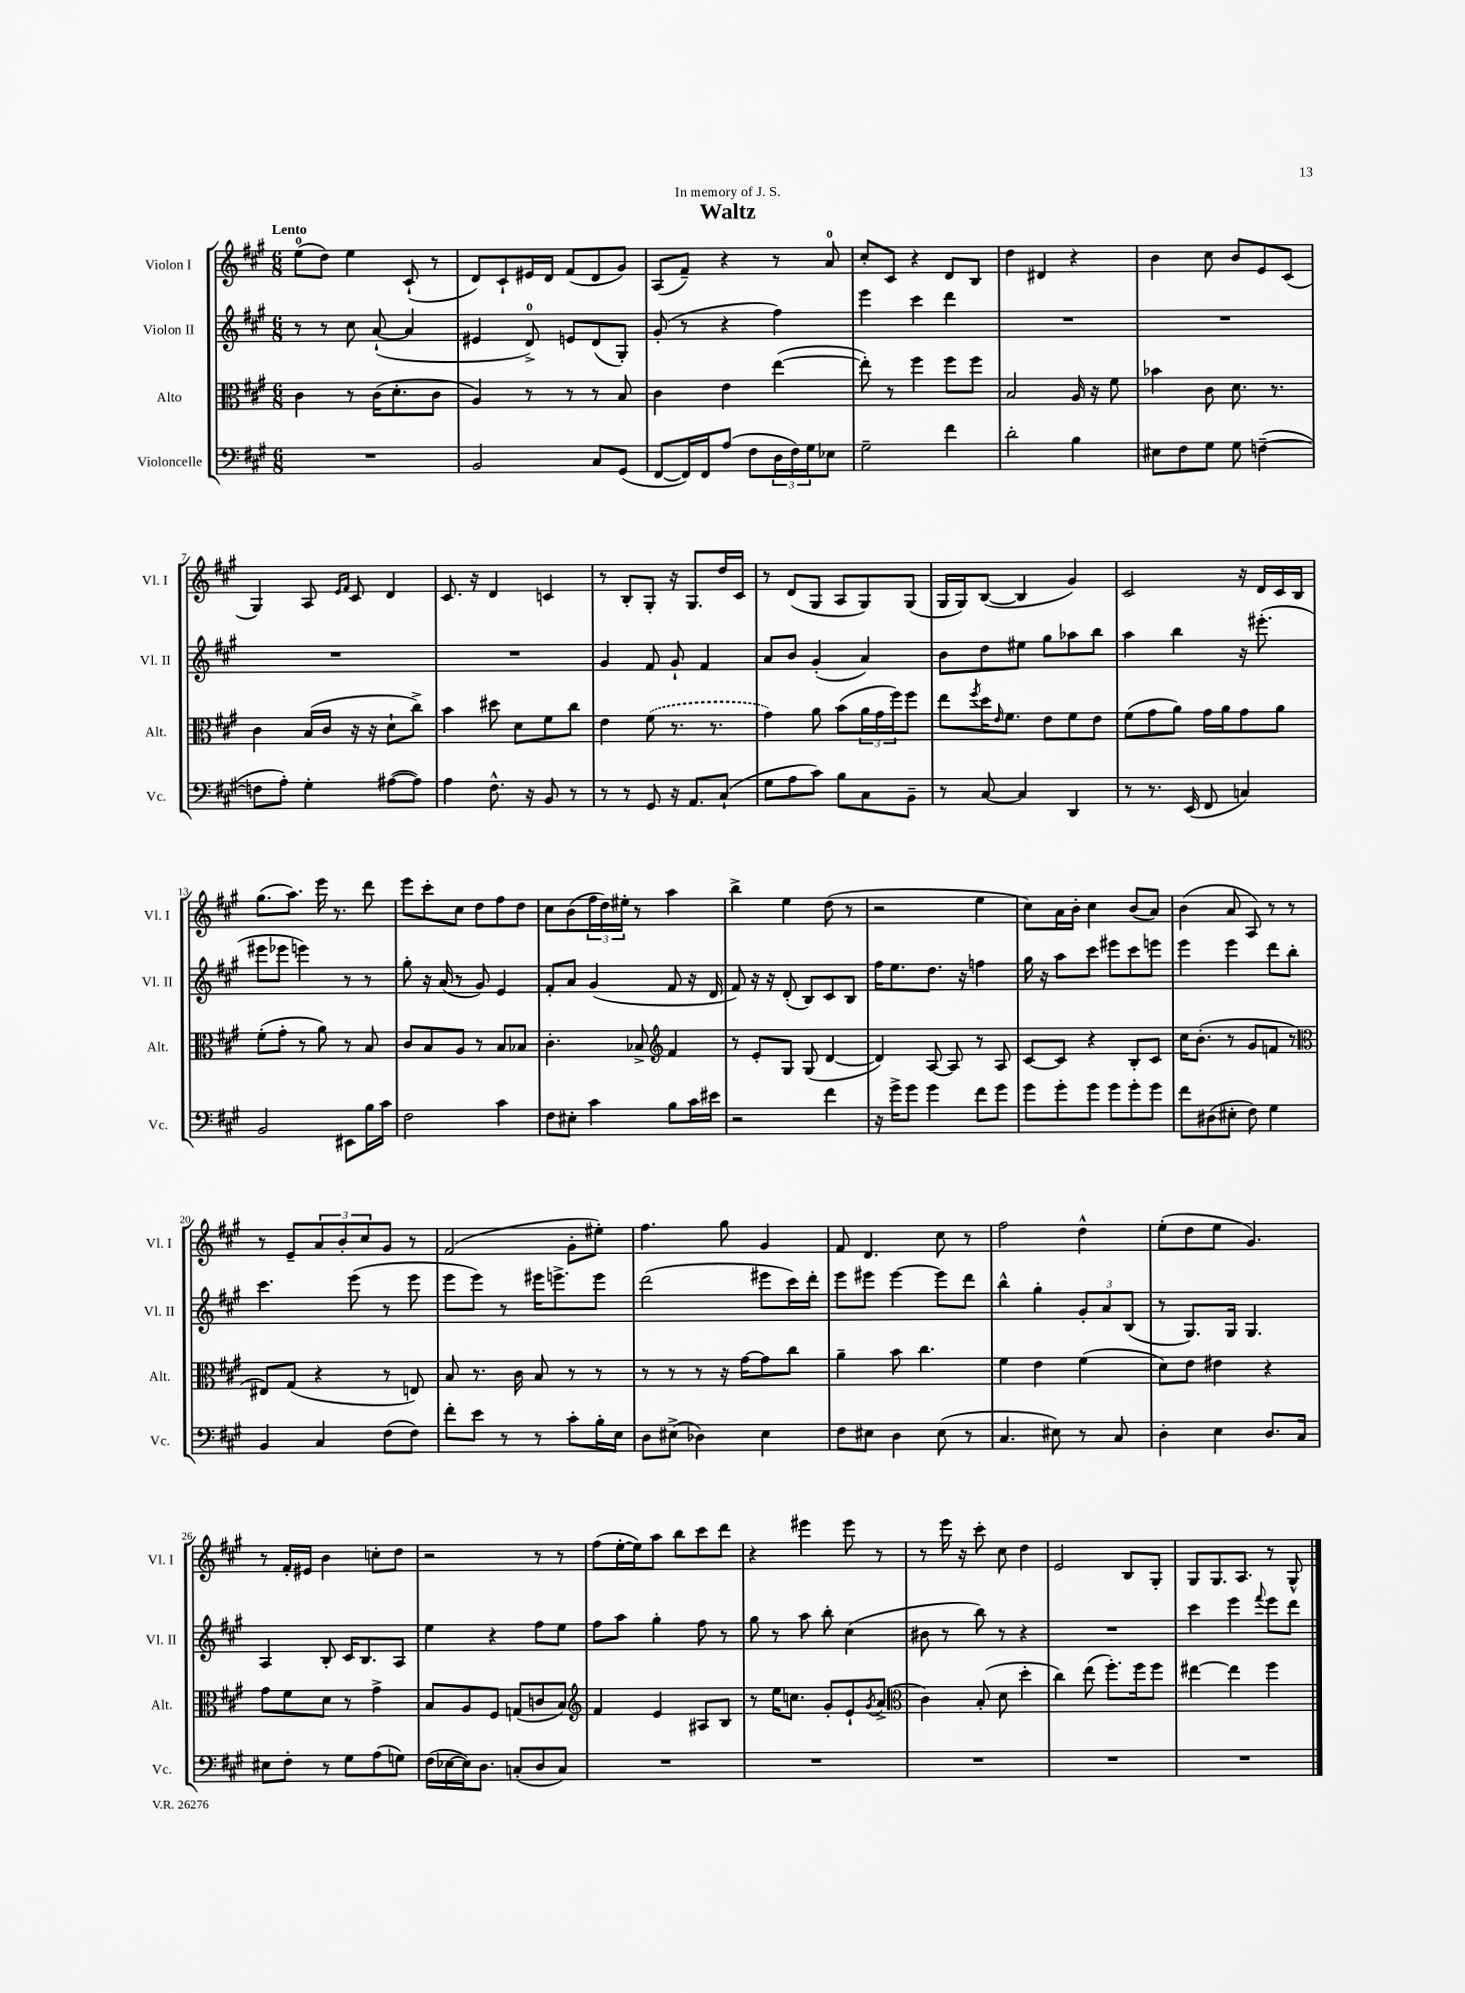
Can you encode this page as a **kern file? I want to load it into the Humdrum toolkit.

**kern	**kern	**kern	**kern
*part4	*part3	*part2	*part1
*staff4	*staff3	*staff2	*staff1
*I"Violoncelle	*I"Alto	*I"Violon II	*I"Violon I
*I'Vc.	*I'Alt.	*I'Vl. II	*I'Vl. I
*clefF4	*clefC3	*clefG2	*clefG2
*k[f#c#g#]	*k[f#c#g#]	*k[f#c#g#]	*k[f#c#g#]
*M6/8	*M6/8	*M6/8	*M6/8
=1	=1	=1	=1
!	!	!	!LO:TX:a:B:t=Lento
2.r	4c#\	8r	(8ee\L
.	.	8r	8dd\J)
.	8r	8cc#\	4ee\
.	(16c#\KL	([8a`/	.
.	8.d'\	.	.
.	.	4a/]	(8c#`/
.	8c#\J	.	8r
=2	=2	=2	=2
2BB/	4A/)	4e#X/	8d/L)
.	.	.	8c#`/
.	8r	8d^/)	16e#X/L
.	.	.	16d/JJ
.	8r	8en/L	(8f#/L
8C#/L	8r	(8d/	8d/
(8GG#/J	8B/	8G#'/J)	8g#/J)
=3	=3	=3	=3
[8FF#/L	4c#\	(8g#'/	(8A/L
16FF#/L])	.	8r	8f#~/J)
16FF#/J	.	.	.
(8A/J	4e\	4r	4r
8F#\L	.	.	.
24D\L	([4ee\	4ff#\)	8r
24F#\)	.	.	.
24G#\J	.	.	.
8E-X\J	.	.	8a/
=4	=4	=4	=4
2G#~\	8ee'\])	4eee\	8cc#'/L
.	8r	.	8c#/J
.	4ff#\	4ccc#\	4r
4f#\	8ff#\L	4ddd\	8d/L
.	8ff#\J	.	8B/J
=5	=5	=5	=5
2d'\	2B/	2.r	4dd\
.	.	.	4d#X/
4B\	16A/	.	4r
.	16r	.	.
.	8f#\	.	.
=6	=6	=6	=6
8E#X\L	4b-X\	2.r	4b\
8F#\	.	.	.
8G#\J	8c#\	.	8cc#\
8G#\	8.d\	.	8b/L
([4Fn~\	.	.	8e/
.	8.r	.	.
.	.	.	(8c#/J
!!LO:LB:g=z
=7	=7	=7	=7
8Fn\L]	4c#\	2.r	4G#/)
8A'\J)	.	.	.
4G#'\	(16B/LL	.	8A/
.	16c#/JJ	.	.
.	.	.	16qqe/LL
.	.	.	16qqf#/JJ
.	16r	.	8c#/
.	16r	.	.
([8A#X\L	8d`\L	.	4d/
8A#\J])	8cc#^\J)	.	.
=8	=8	=8	=8
4A\	4b\	2.r	8.c#/
.	.	.	16r
8.F#^^\	8dd#X\	.	4d/
.	8d\L	.	.
16r	.	.	.
8BB/	8f#\	.	4cn/
8r	8cc#\J	.	.
=9	=9	=9	=9
8r	4e\	4g#/	8r
8r	.	.	8B'/L
8GG#/	(8f#\	8f#/	8G#'/J
16r	8.r	8g#`/	16r
8.AA/L	.	.	8.G#/L
.	.	4f#/	.
.	8.r	.	.
(8C#`/J	.	.	16dd/L
.	.	.	16c#/JJ
=10	=10	=10	=10
8G#\L	4g#\)	8a/L	8r
8A\	.	8b/J	(8d/L
8c#\J)	8a\	(4g#'/	8G#/J
8B\L	(8b\L	.	8A/L
8C#\	24a\L	4a/)	8G#/)
.	24g#\	.	.
.	24ff#\J)	.	.
8BB~\J	8ff#\J	.	(8G#/J
=11	=11	=11	=11
8r	8ee\L	8b\L	16G#/LL
.	.	.	16G#/J)
.	8qff#/	.	.
[8C#/	16dd\K	8dd\	([8B/J
.	16qqe/	.	.
.	8.f#\J	.	.
4C#/]	.	8ee#X\J	4B/]
.	8e\L	8gg#\L	.
4DD/	8f#\	8aa-X\	4g#/)
.	8e\J	8bb\J	.
=12	=12	=12	=12
8r	(8f#\L	4aa\	2c#/
8.r	8g#\	.	.
.	8a\J)	4bb\	.
(16EE/	.	.	.
8FF#/	16g#\LL	.	.
.	16a\J	.	.
4Cn/)	8g#\	16r	16r
.	.	(8.eee#X'\	16d/LL
.	8a\J	.	16c#/
.	.	.	16B/JJ
!!LO:LB:g=z
=13	=13	=13	=13
2BB/	(8f#'\L	8eee#X\L	(8.gg#\L
.	8g#'\J	8eee-X\J	.
.	.	.	8.aa\J)
.	8r	4eeen\)	.
.	8a\)	.	16eee\
.	.	.	8.r
8EE#X\L	8r	8r	.
16B\L	8B/	8r	8ddd\
16c#\JJ	.	.	.
=14	=14	=14	=14
2F#\	8c#/L	8gg#'\	8eee\L
.	8B/	16r	8ccc#'\
.	.	(16a/	.
.	8A/J	8r	8cc#\J
.	8r	8g#/)	8dd\L
4c#\	8B/L	4e/	8ff#\
.	8B-X/J	.	8dd\J
=15	=15	=15	=15
8F#\L	4.c#'\	8f#'/L	8cc#\L
8E#X'\J	.	8a/J	(8b\
4c#\	.	(4g#/	24ff#\L
.	.	.	24dd\)
.	.	.	24ee#X'\JJ
.	8B-X^/	.	8r
*	*clefG2	*	*
8B\L	4f#/	8f#/	4aa\
16c#\L	.	16r	.
16e#X\JJ	.	16d/	.
=16	=16	=16	=16
2r	8r	8f#/)	4bb^\
.	8e'/L	16r	.
.	.	16r	.
.	8G#/J	(8d'/	4ee\
.	(8G#/	8B/L)	.
4f#\	[4d/	8c#/	(8dd\
.	.	8B/J	8r
=17	=17	=17	=17
16r	4d/])	16ff#\KL	2r
16g#^\KL	.	8.ee\	.
8g#\J	.	.	.
4g#\	[8A/	8.dd\J	.
.	8A/]	.	.
.	.	16r	.
8f#\L	8r	4ffn\	4ee\
8g#\J	8A/	.	.
=18	=18	=18	=18
8g#\L	[8c#/L	16gg#\	8cc#\L)
.	.	16r	.
8g#'\	8c#/J]	8aa\L	16a\L
.	.	.	16b'\JJ
8g#\J	4r	8ccc#\J	4cc#\
8g#\L	.	8eee#X\L	.
8g#'\	8B'/L	8ccc#\	(8b/L
8g#\J	8c#/J	8eeen\J	8a/J)
=19	=19	=19	=19
8f#\L	16cc#\KL	4eee\	(4b\
.	(8.b'\J	.	.
(8D#X\	.	.	.
8E#X'\J	8r	4eee\	8a/
8F#\)	8g#/L	.	8A/)
4G#\	8fn/J	8ddd\L	8r
.	8r	8bb'\J	8r
!!LO:LB:g=z
=20	=20	=20	=20
*	*clefC3	*	*
4BB/	8E#X/L)	4.ccc#\	8r
.	(8G#/J	.	8e~/L
4C#/	4r	.	12a/
.	.	.	12b'/
.	.	(8eee\	.
.	.	.	12cc#/
(8F#\L	8r	8r	8g#/J
8F#\J)	8En/)	8eee\	8r
=21	=21	=21	=21
8f#'\L	8B/	8eee\L	(2f#/
8e\J	8.r	8eee\J)	.
8r	.	8r	.
.	16c#\	.	.
8r	8B/	16eee#X\KL	.
.	.	8.eeen^\	.
8c#'\L	8r	.	8g#'\L
16B'\L	8r	8eee\J	8ee#X'\J)
16E\JJ	.	.	.
=22	=22	=22	=22
8D\L	8r	(2ddd\	4.ff#\
(8E#X^\J	8r	.	.
4D-X\)	8r	.	.
.	16r	.	8gg#\
.	[16g#\KL	.	.
4E#\	8g#\]	8eee#X\L	4g#/
.	8cc#\J	16ccc#\L)	.
.	.	16ddd'\JJ	.
=23	=23	=23	=23
8F#\L	4a~\	8eee\L	8f#/
8E#X\J	.	8eee#X\J	4.d/
4D\	8b\	[4eee#\	.
.	4.cc#\	.	.
(8E#\	.	8eee#\L]	8cc#\
8r	.	8ddd\J	8r
=24	=24	=24	=24
4.C#/	4f#\	4bb^^\	2ff#\
.	4e\	4gg#'\	.
8E#X\)	.	.	.
8r	(4f#\	12g#'/L	4dd^^\
.	.	12a/	.
8C#/	.	.	.
.	.	(12B/J	.
=25	=25	=25	=25
4D'\	8d\L)	8r	(8ee'\L
.	8e\J	8.G#/L)	8dd\
4E\	4e#X\	.	8ee\J
.	.	16G#/Jk	.
.	.	4.G#/	4.g#/)
8.D/L	4r	.	.
16C#/Jk	.	.	.
!!LO:LB:g=z
=26	=26	=26	=26
8E#X\L	8g#\L	4A/	8r
8F#'\J	8f#\	.	16f#'/LL
.	.	.	16e#X/JJ
8r	8d\J	8B'/	4b\
8G#\L	8r	16c#/KL	.
.	.	8.B/	.
(8A\	4g#^\	.	8ccn'\L
8Gn\J)	.	8A/J	8dd\J
=27	=27	=27	=27
(16F#\LL	8B/L	4ee\	2r
[16E-X\	.	.	.
16E-\J])	8A/	.	.
8.D\J	.	.	.
.	8F#/J	4r	.
(8Cn'/L	(8Gn/L	.	.
8D/	8cn/	8ff#\L	8r
8C/J)	8B/J)	8ee\J	8r
=28	=28	=28	=28
*	*clefG2	*	*
2.r	4f#/	8ff#\L	(8ff#\L
.	.	8aa\J	[16ee'\L
.	.	.	16ee\J])
.	4e/	4gg#'\	8aa\J
.	.	.	8bb\L
.	8A#X/L	8ff#\	8ccc#\
.	8B/J	8r	8ddd\J
=29	=29	=29	=29
2.r	8r	8gg#\	4r
.	16ee\KL	8r	.
.	8.ccn\J	.	.
.	.	8aa\	4eee#X\
.	8g#'/L	8bb'\	.
.	8e`/	(4cc#\	8eee#\
.	8qg#/	.	.
.	(8a^/J	.	8r
=30	=30	=30	=30
*	*clefC3	*	*
2.r	4c#\)	8b#X\	8r
.	.	8r	16eee\
.	.	.	16r
.	(8B'/	8bb\)	8ccc#'\
.	8d\	8r	8cc#\
.	4dd'\	4r	4dd\
=31	=31	=31	=31
2.r	4cc#\)	2.r	2e/
.	(8ee\	.	.
.	8.ff#'\L)	.	.
.	.	.	8B/L
.	16ff#\k	.	.
.	8ff#\J	.	8G#'/J
=32	=32	=32	=32
2.r	[4ee#X\	4ccc#\	8G#/L
.	.	.	8.G#/
.	4ee#\]	4eee\	.
.	.	.	8.A/J
.	.	8qqfff#/	.
.	4ff#\	8eee\L	8r
.	.	8ddd\J	8G#^^/
==	==	==	==
*-	*-	*-	*-
